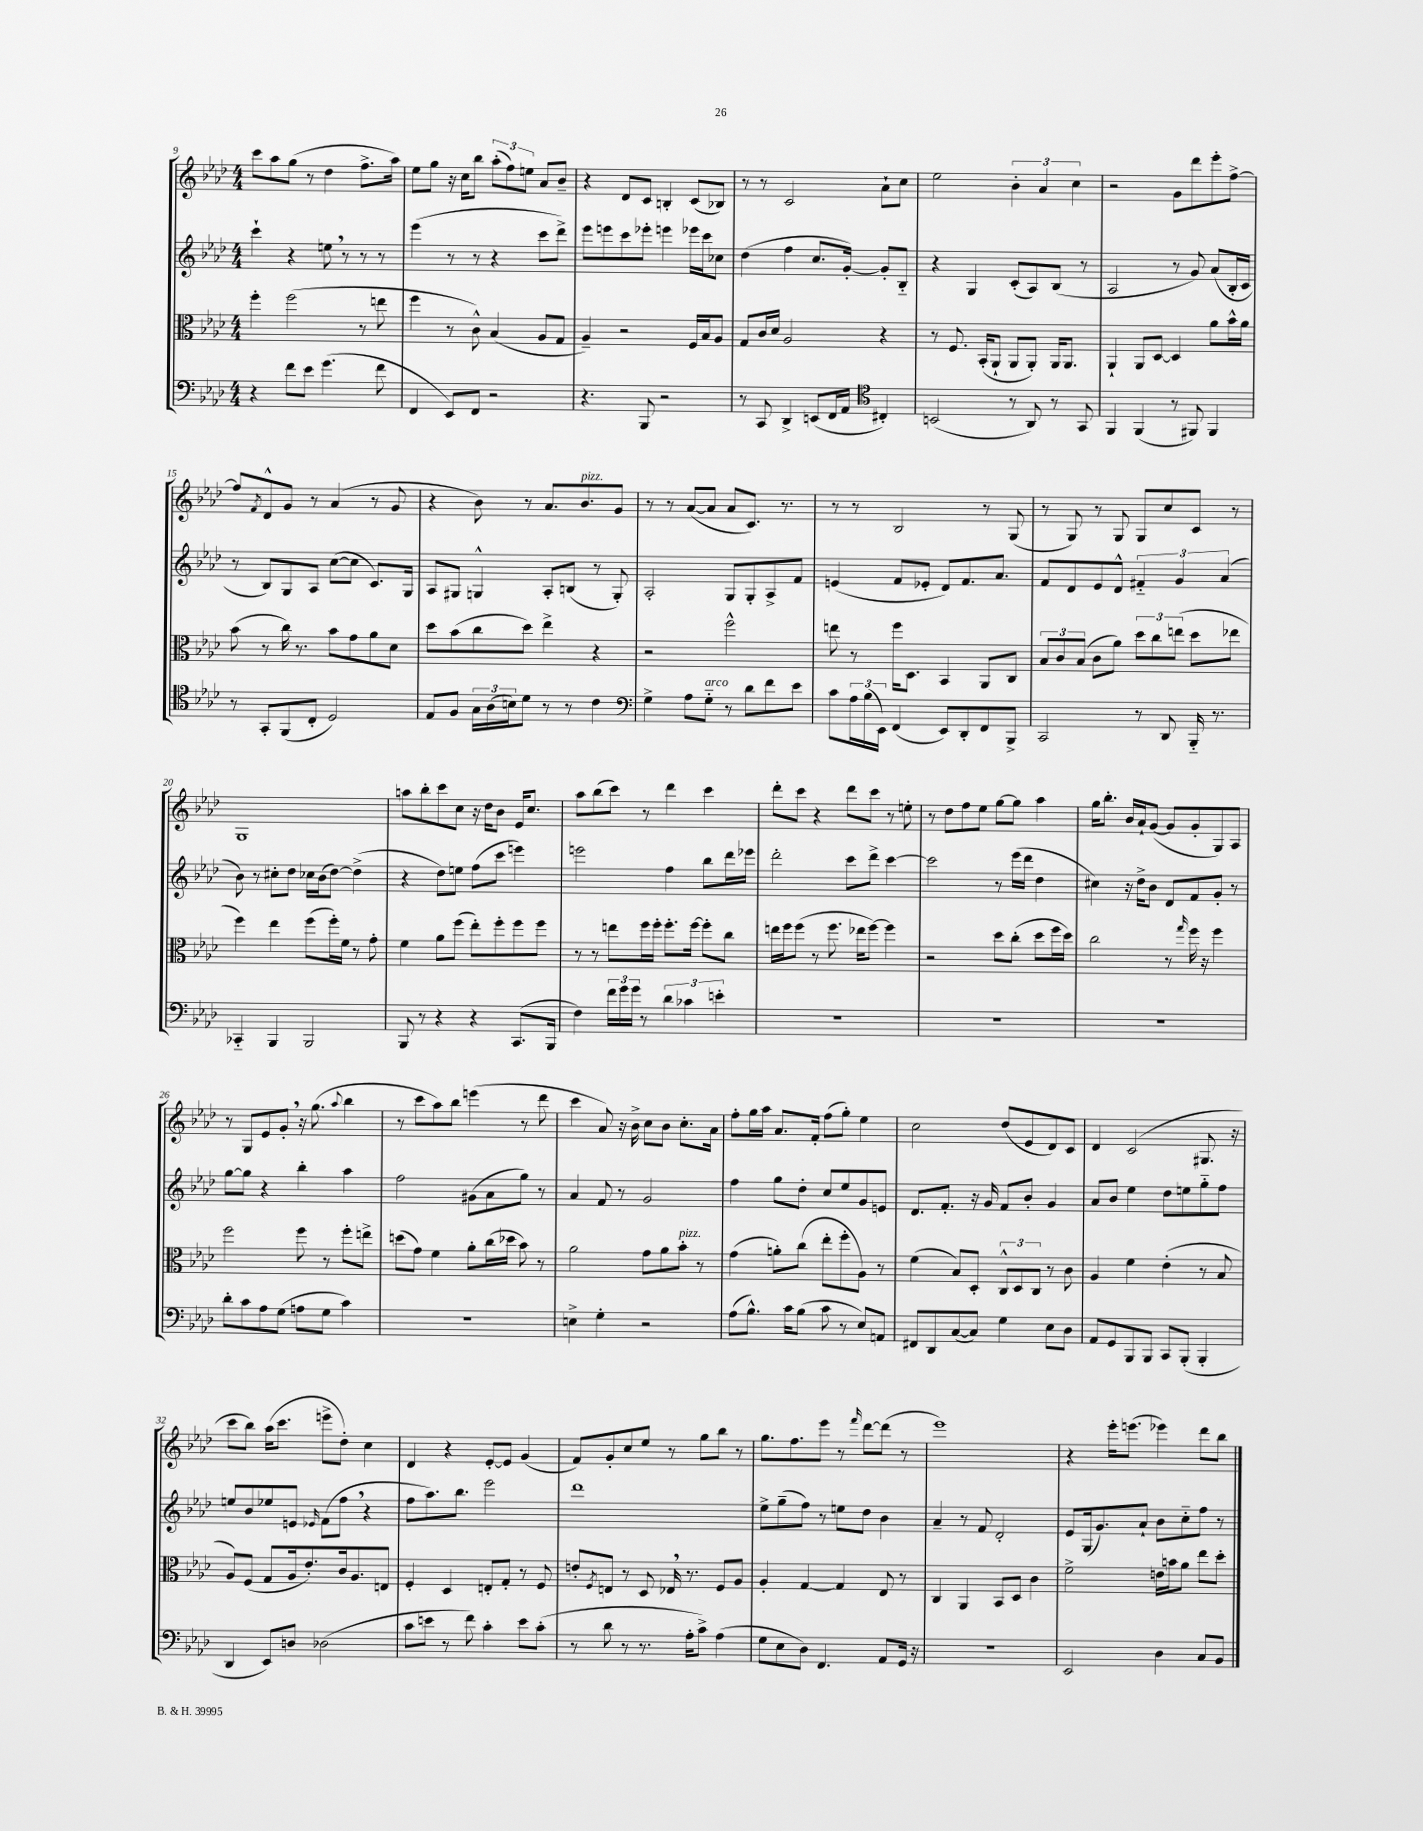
<<
\new StaffGroup <<
\new Staff = "s0" {
    \clef treble \key aes \major \numericTimeSignature \time 4/4
    c'''8 aes''8 g''8( r8 des''4 f''8.-> aes''16) |
    ees''8 g''8 r16 c''16 bes''8 \tuplet 3/2 { aes''8-.( f''8) e''8 } aes'8 bes'8-- |
    r4 des'8 c'8 b4-. c'8( bes8) |
    r8 r8 c'2 aes'8-! c''8 |
    ees''2 \tuplet 3/2 { bes'4-. aes'4 c''4 } |
    r2 g'8 des'''8 ees'''8-. f''8~-> |
    f''8 \acciaccatura { f'8 } des'8-^ g'8 r8 aes'4( r8 g'8 |
    r4 bes'8) r8 aes'8. bes'8.^\markup { \italic "pizz." } g'8 |
    r8 r8 aes'8~( aes'8 aes'8 c'8.) r8. |
    r8 r8 bes2 r8 g8( |
    r8 g8) r8 g8 g8 c''8 c'8 r8 |
    g1 |
    a''8 bes''8-. c'''8 c''8 r16 des''16 bes'8 ees'16 c''8. |
    aes''8 bes''8( c'''8) r8 des'''4 c'''4 |
    des'''8-. c'''8 r4 des'''8 c'''8 r8 e''8-. |
    r8 des''8 f''8 ees''8 g''8~ g''8 aes''4 |
    g''16 bes''8.-. bes'16 aes'16-! g'8~( g'8 g'8-. g8) aes8 |
    r8 g8 ees'8 g'8-. \breathe r16 g''8.( \appoggiatura { aes''8 } bes''4 |
    r8 c'''8 aes''8) bes''8 e'''4( r8 des'''8 |
    c'''4 aes'8) r16 bes'16-> c''8 bes'8 c''8.-. aes'16 |
    f''8-. g''16 aes''16 aes'8. f'16-. f''8( g''8-.) ees''4 |
    c''2 des''8( ees'8 des'8) c'8 |
    des'4 c'2( gis8. r16 |
    c'''8 bes''8) aes''16( c'''8. e'''8-> des''8-.) c''4 |
    des'4 r4 ees'8~-. ees'8 g'4( |
    f'8) g'8-. c''8 ees''8 r8 g''8 bes''8 r8 |
    g''8. f''8. ees'''8 r8 \grace { f'''16 } des'''8~ des'''8( r8 |
    ees'''1) |
    r4 ees'''16-. e'''8.( ees'''4) des'''8 bes''8 \bar "|." |
}
\new Staff = "s1" {
    \clef treble \key aes \major \numericTimeSignature \time 4/4
    c'''4-! r4 e''8 \breathe r8 r8 r8 |
    ees'''4( r8 r8 r4 c'''8 des'''8->) |
    ees'''8 e'''8 c'''8 ees'''8-. e'''4 ees'''16 c'''16 ces''8 |
    des''4( f''4 c''8. g'16~-.) g'8-. bes8-_ |
    r4 g4 c'8-.( aes8) bes8( r8 |
    aes2 r8 g'8) aes'8( bes16-. c'16 |
    r8 bes8) g8 aes8 c''8~( c''8 c'8.) g16 |
    aes8 gis8 g4-^ aes8-. b8( r8 g8-.) |
    aes2-. g8 g8-. aes8-> f'8 |
    e'4( f'8 ees'8-. des'8) f'8. aes'8. |
    f'8 des'8 ees'8 des'8-^ \tuplet 3/2 { fis'4-_ g'4 aes'4( } |
    bes'8) r8 cis''8-. des''8 ces''16 bes'16( des''8~) des''4->( |
    r4 des''8) e''8 f''8( c'''8 e'''4) |
    e'''2 f''4 bes''8 des'''16 ees'''16 |
    des'''2-. c'''8 des'''8-> c'''4~ |
    c'''2 r8 ees'''16( des'''16 des''4 |
    cis''4) r16 des''16-> bes'8 des'8 f'8 g'8-. r8 |
    g''8~ g''8 r4 bes''4-. aes''4 |
    f''2 gis'8( aes'8 g''8) r8 |
    aes'4 f'8 r8 g'2 |
    f''4 g''8 des''8-. c''8 ees''8 g'8 e'8 |
    des'8. f'8.-. r16 g'16 f'8 bes'8-. g'4 |
    aes'8 bes'8 ees''4 des''8 e''8 g''8-_ f''8 |
    e''8 bes'8 ees''8 e'8 \grace { ees'16 } f'8( f''8 \breathe r4 |
    f''8 aes''8.) bes''8. ees'''2 |
    des'''1 |
    ees''8-> g''8--( f''8) r8 e''8 des''8 bes'4 |
    aes'4-- r8 f'8 des'2-. |
    ees'8 g16( g'8.) aes'8-! bes'8 c''8-_ f''8 r8 \bar "|." |
}
\new Staff = "s2" {
    \clef alto \key aes \major \numericTimeSignature \time 4/4
    f''4-. f''2( r8 e''8 |
    f''4 r8 c'8-^) bes4( aes8 g8 |
    aes4--) r2 f16 bes16 aes8 |
    g8 c'16 des'16 aes2 r4 |
    r8 f8. bes,16-.( aes,8-! aes,8 aes,8-.) aes,16 aes,8. |
    aes,4-! aes,8 des8~ des4 aes'8 bes'16-^ aes'16 |
    bes'8( r8 c''16) r8. bes'8 g'8 aes'8 des'8 |
    des''8 bes'8( c''8 des''8) ees''4-> r4 |
    r2 f''2-^ |
    e''8 r8 f''16 des8. bes,4 aes,8 c8 |
    \tuplet 3/2 { bes8 c'8 bes8( } c'8 aes'8) \tuplet 3/2 { des''8 c''8 e''8( } des''8 ees''8 |
    f''4) ees''4 f''8( f''16-.) f'16 r8 g'8-. |
    f'4 aes'8 f''8( ees''8-.) f''8-. f''8 f''8 |
    r8 r8 e''8 f''16 f''16-. f''8.-. f''16~ f''8-. c''8 |
    e''16 f''16 f''8( r8 f''8. ees''16 f''8~) f''4 |
    r2 des''8 c''8-.( des''8 f''16 des''16) |
    c''2 r8 \grace { g''16 } f''16 r16 f''4 |
    f''2 f''8 r8 f''8-. e''8-> |
    d''8( g'8) f'4 aes'8-. c''16( des''16 bes'8) r8 |
    aes'2 g'8 aes'8 bes'8-.^\markup { \italic "pizz." } r8 |
    g'4( a'8-.) c''8( ees''8-. f''8-. aes8) r8 |
    f'4( bes8) des8-. \tuplet 3/2 { c8-^ des8 c8 } r8 c'8 |
    aes4 f'4 ees'4-.( r8 bes8 |
    aes8) f8( g8 aes16 ees'8.-.) c'16 aes8. e8 |
    f4-. des4 e8-. g8-. r8 f8 |
    e'8-. \acciaccatura { f8 } e8 r8 des8 ees16 \breathe r8. f8 aes8 |
    aes4-. g4~ g4 ees8 r8 |
    c4 aes,4 bes,8 des8 c'4 |
    f'2-> e'16 b'16 aes'8 ees''8 des''8-. \bar "|." |
}
\new Staff = "s3" {
    \clef bass \key aes \major \numericTimeSignature \time 4/4
    r4 f'8 ees'8 g'4.( f'8 |
    f,4 ees,8) f,8 r2 |
    r4. bes,,8 r2 |
    r8 c,8 des,4-> e,8( f,16 aes,16 \clef tenor cis4-.) |
    b,2( r8 aes,8) r8 g,8 |
    f,4 f,4( r8 fis,8) fis,4 |
    r8 g,8-. f,8( c8-. des2) |
    ees8 f8 \tuplet 3/2 { g16 aes16( b16) } des'8 r8 r8 c'4 |
    \clef bass g4-> aes8 g8-_^\markup { \italic "arco" } r8 des'8 f'8 ees'8 |
    c'8 \tuplet 3/2 { aes16 bes16( ees,16) } f,4( ees,8) des,8-. f,8 bes,,8-> |
    c,2 r8 des,8 bes,,16-_ r8. |
    ces,4-_ bes,,4 bes,,2 |
    bes,,8 r8 r4 r4 c,8.( bes,,16 |
    f4) \tuplet 3/2 { f'16 g'16 g'16 } r8 \tuplet 3/2 { des'4 ces'4 e'4-. } |
    R1 |
    R1 |
    R1 |
    des'8-. c'8 aes8 g8( a8 g8 c'4) |
    r1 |
    e4-> g4-. r2 |
    aes8( bes8.-^) c'16 bes8( c'8 r8 ees8) a,8 |
    fis,8 des,8 c8~( c8) g4 ees8 des8 |
    aes,8 g,8 bes,,8 bes,,8 c,8 bes,,8-.( bes,,4-. |
    des,4 ees,8) d8 des2( |
    c'8 e'8 r8 f'8) c'4-. e'8 c'8-.( |
    r8 des'8 r8 r8. aes16-. c'8->) aes4( |
    g8 ees8 des8) f,4. aes,8 g,16 r16 |
    R1 |
    ees,2 des4 c8 bes,8 \bar "|." |
}
>>
>>
\layout { \context { \Score currentBarNumber = #9 } }
